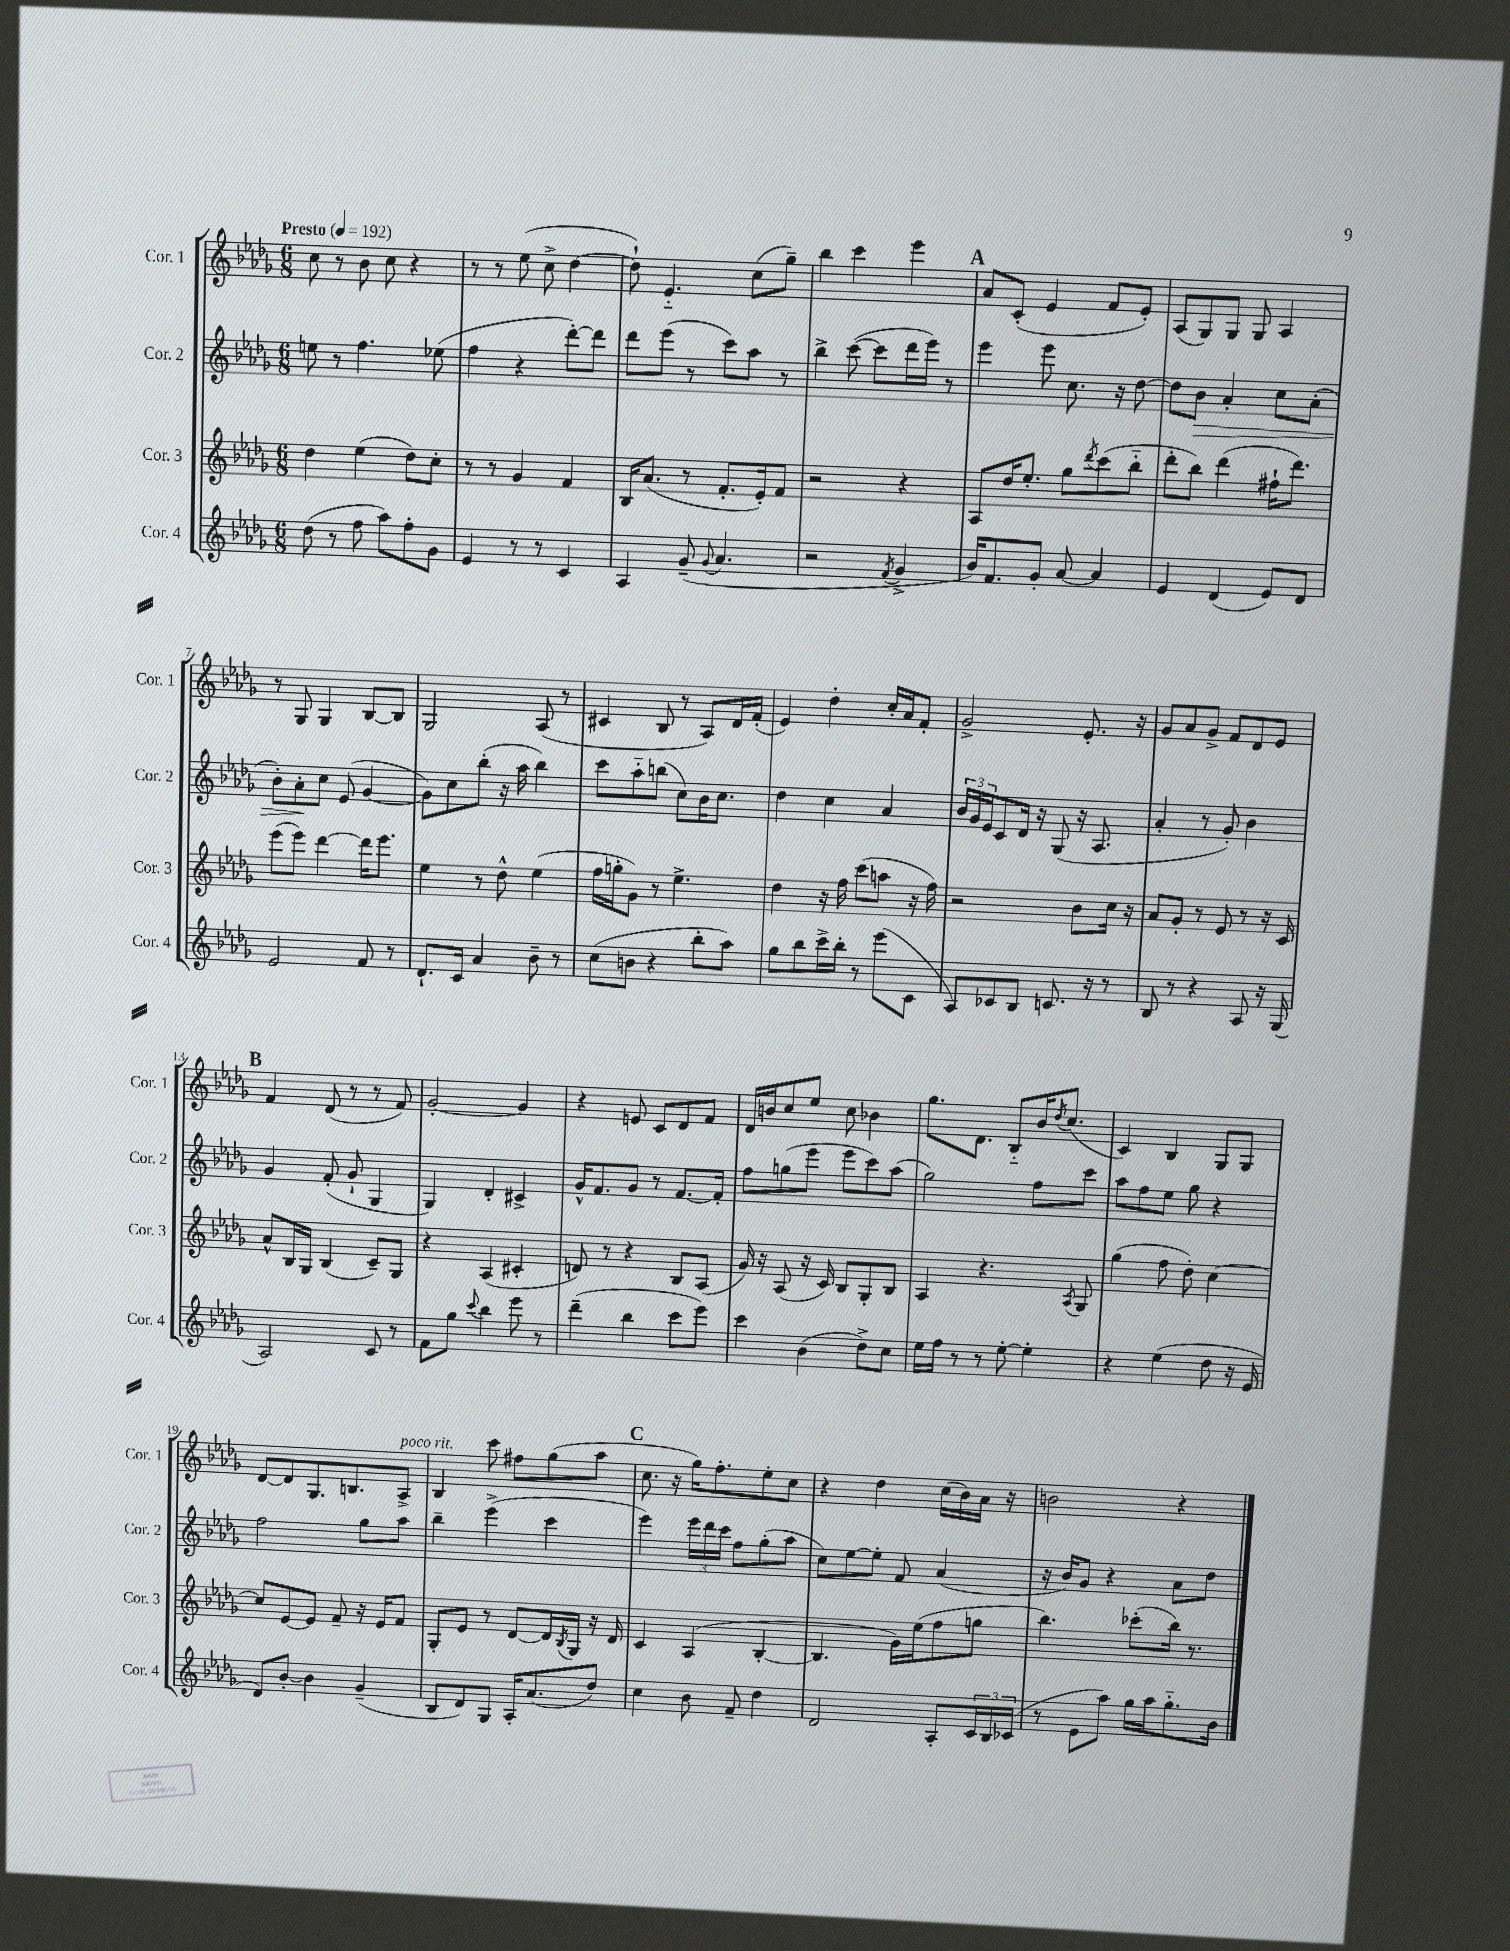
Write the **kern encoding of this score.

**kern	**kern	**kern	**kern
*staff4	*staff3	*staff2	*staff1
*clefG2	*clefG2	*clefG2	*clefG2
*k[b-e-a-d-g-]	*k[b-e-a-d-g-]	*k[b-e-a-d-g-]	*k[b-e-a-d-g-]
*M6/8	*M6/8	*M6/8	*M6/8
*MM192	*MM192	*MM192	*MM192
(8dd-	4dd-	8ee	8cc
8r	.	8r	8r
8ff	(4ee-	4.ff	8b-
8aa-)	.	.	8cc
8ff'	8dd-)	.	4r
8g-	8cc'	(8ee-	.
=	=	=	=
4e-	8r	4ff	8r
.	8r	.	8r
8r	4g-	4r	(8ee-
8r	.	.	8cc^
4c	4f	[8ddd-')	[4dd-
.	.	8ddd-]	.
=	=	=	=
4A-	16B-	8ddd-	8dd-`])
.	(8.a-	.	.
.	.	(8eee-	4.e-'~
(8g-~	8r	8r	.
8qqg-	.	.	.
4.a-	8.f'	8ccc)	.
.	.	8aa-	(8cc
.	16e-')	.	.
.	8f	8r	8gg-~)
=	=	=	=
2r	2r	4bb-^	4bb-
.	.	([8ccc	4ccc
.	.	8ccc]	.
8qf	.	.	.
4g-^	4r	16ddd-	4eee-
.	.	16eee-)	.
.	.	8r	.
=	=	=	=
16b-)	8A-	4eee-	8a-
8.f	.	.	.
.	16dd-	.	(8c'
.	8.ee-'	.	.
8g-'	.	8eee-	4e-
[8a-	8gg-	8.cc	.
.	8qddd-	.	.
4a-]	(8ccc	.	8f
.	.	16r	.
.	8bb-'~	[8dd-	8e-')
=	=	=	=
4e-	8ddd-'	8dd-]	(8A-
.	8bb-)	8b-	8G-)
(4d-	(4ddd-	4a-'	8G-
.	.	.	8G-
8e-)	16ff#`	8cc	4A-
.	8.ddd-)	.	.
8d-	.	(8a-'	.
=	=	=	=
2e-	(8eee-	8b-')	8r
.	8eee-)	8a-'	8G-
.	[4ddd-	8cc	4G-
.	.	(8e-	.
8f	16ddd-]	[4g-	[8B-
.	8.eee-	.	.
8r	.	.	8B-]
=	=	=	=
8.d-`	4ee-	8g-])	2G-
.	.	8cc	.
16c	.	.	.
4a-	8r	(8bb-'	.
.	8dd-^^	16r	.
.	.	16aa-	.
8b-~	(4ee-	4bb-)	(8A-
8r	.	.	8r
=	=	=	=
(8cc	16ff	8ccc	4c#
.	16gg'	.	.
8b	8g-)	8aa-'~	.
4r	8r	(8bb	8B-
.	4.ee-^	8cc)	8r
8bb-'	.	16b-	8A-)
.	.	8.cc	.
8aa-)	.	.	16d-
.	.	.	(16f'
=	=	=	=
8gg-	4dd-	4dd-	4e-)
8bb-	.	.	.
16ccc^	16r	4cc	4dd-'
16bb-'	16ff	.	.
8r	(8ccc	.	.
(8eee-	8aa	4a-	16cc'
.	.	.	16a-
8c	16r	.	8f'
.	16ff)	.	.
=	=	=	=
8A-)	2r	24b-	2g-^
.	.	24g-	.
.	.	24e-	.
8c-	.	8c	.
8B-	.	16d-	.
.	.	16r	.
8.c	.	(8G-	.
.	8b-	16r	8.e-'
16r	.	8.A-	.
8r	16cc	.	.
.	16r	.	16r
=	=	=	=
8B-	8a-	4a-'	8g-
8r	8g-'	.	8a-
4r	8r	8r	8g-^
.	8e-	8g-')	8f
8A-	8r	4b-	8d-
16r	16r	.	8e-
(16G-	16c	.	.
=	=	=	=
2A-)	8a-^^	4g-	4f
.	16B-	.	.
.	16G-	.	.
.	(4B-	(8f'	(8d-
.	.	8g-`	8r
8c	8c~)	4G-	8r
8r	8G-	.	8f)
=	=	=	=
8f	4r	4G-)	[2g-'
8gg-	.	.	.
8qqccc	.	.	.
4bb-	(4A-	4d-'	.
8eee-	4c#'	4c#^	4g-]
8r	.	.	.
=	=	=	=
(4ddd-~	8d)	16g-^^	4r
.	.	8.f	.
.	8r	.	.
4bb-	4r	8g-	8e
.	.	8r	8c
8ccc	8B-	[8.f	8d-
8eee-)	(8A-	.	8f
.	.	16f']	.
=	=	=	=
4ccc	16g-)	8ff	16d-
.	16r	.	16b
.	(8A-	(8gg	8cc
(4b-	16r	8eee-	8ee-
.	16c)	.	.
.	8B-	8eee-	8cc
8dd-^)	8G-'	8ccc)	4b-
8cc	8B-	(8aa-	.
=	=	=	=
16ee-	4A-	2gg-)	8.gg-
16ff	.	.	.
8r	.	.	.
.	.	.	8.d-
8r	4.r	.	.
[8ee-'	.	.	8B-'~
4ee-']	.	8ff	16b-
.	.	.	8qdd-
.	.	.	(8.cc
.	8qA-	.	.
.	8G-	8ccc	.
=	=	=	=
4r	(4gg-	8aa-	4c)
.	.	8ff	.
(4ee-	8ff	8ee-	4B-
.	8dd-')	8gg-	.
8dd-	[4cc	4r	8G-
16r	.	.	8G-
16e-	.	.	.
=	=	=	=
8d-)	8cc]	2ff	[8d-
[8b-'	[8e-	.	8d-]
4b-]	8e-]	.	8.G-
.	8f~	.	.
.	.	.	8.B
(4g-~	16r	8gg-	.
.	16e-	.	.
.	8f	8aa-	8A-^
=	=	=	=
8B-	8G-'	4bb-~	4B-
8d-)	8e-	.	.
8G-	8r	(4eee-^	8ccc
16A-'	[8d-	.	8ff#
(8.a-	.	.	.
.	16d-]	4ccc	(8gg-
.	8qB-	.	.
.	16G-	.	.
8dd-)	16r	.	8aa-
.	16d-	.	.
=	=	=	=
4cc	4c	4eee-)	8.cc
.	.	.	16r
8b-	(4A-	24eee-	16gg-)
.	.	24ddd-	.
.	.	.	8.ff'
.	.	24ccc	.
8f~	.	8ff	.
4dd-	[4B-'	(8gg-'	8ee-'
.	.	8aa-	8cc
=	=	=	=
2d-	4.B-]	8cc)	4r
.	.	[8ee-	.
.	.	8ee-']	4dd-
.	16g-)	8f	.
.	(16ee-	.	.
8A-'	8ff	(4a-	(16cc
.	.	.	16b-)
24c	8gg	.	16a-
24B-	.	.	.
.	.	.	16r
(24c-	.	.	.
=	=	=	=
8r	4.bb-)	16r	2b
.	.	16b-)	.
8e-	.	8g-	.
8aa-)	.	4r	.
16gg-	(8ccc-'	.	.
16aa-	.	.	.
8.gg-'~	16bb-)	8a-	4r
.	8.r	.	.
.	.	8dd-	.
16b-	.	.	.
==	==	==	==
*-	*-	*-	*-
